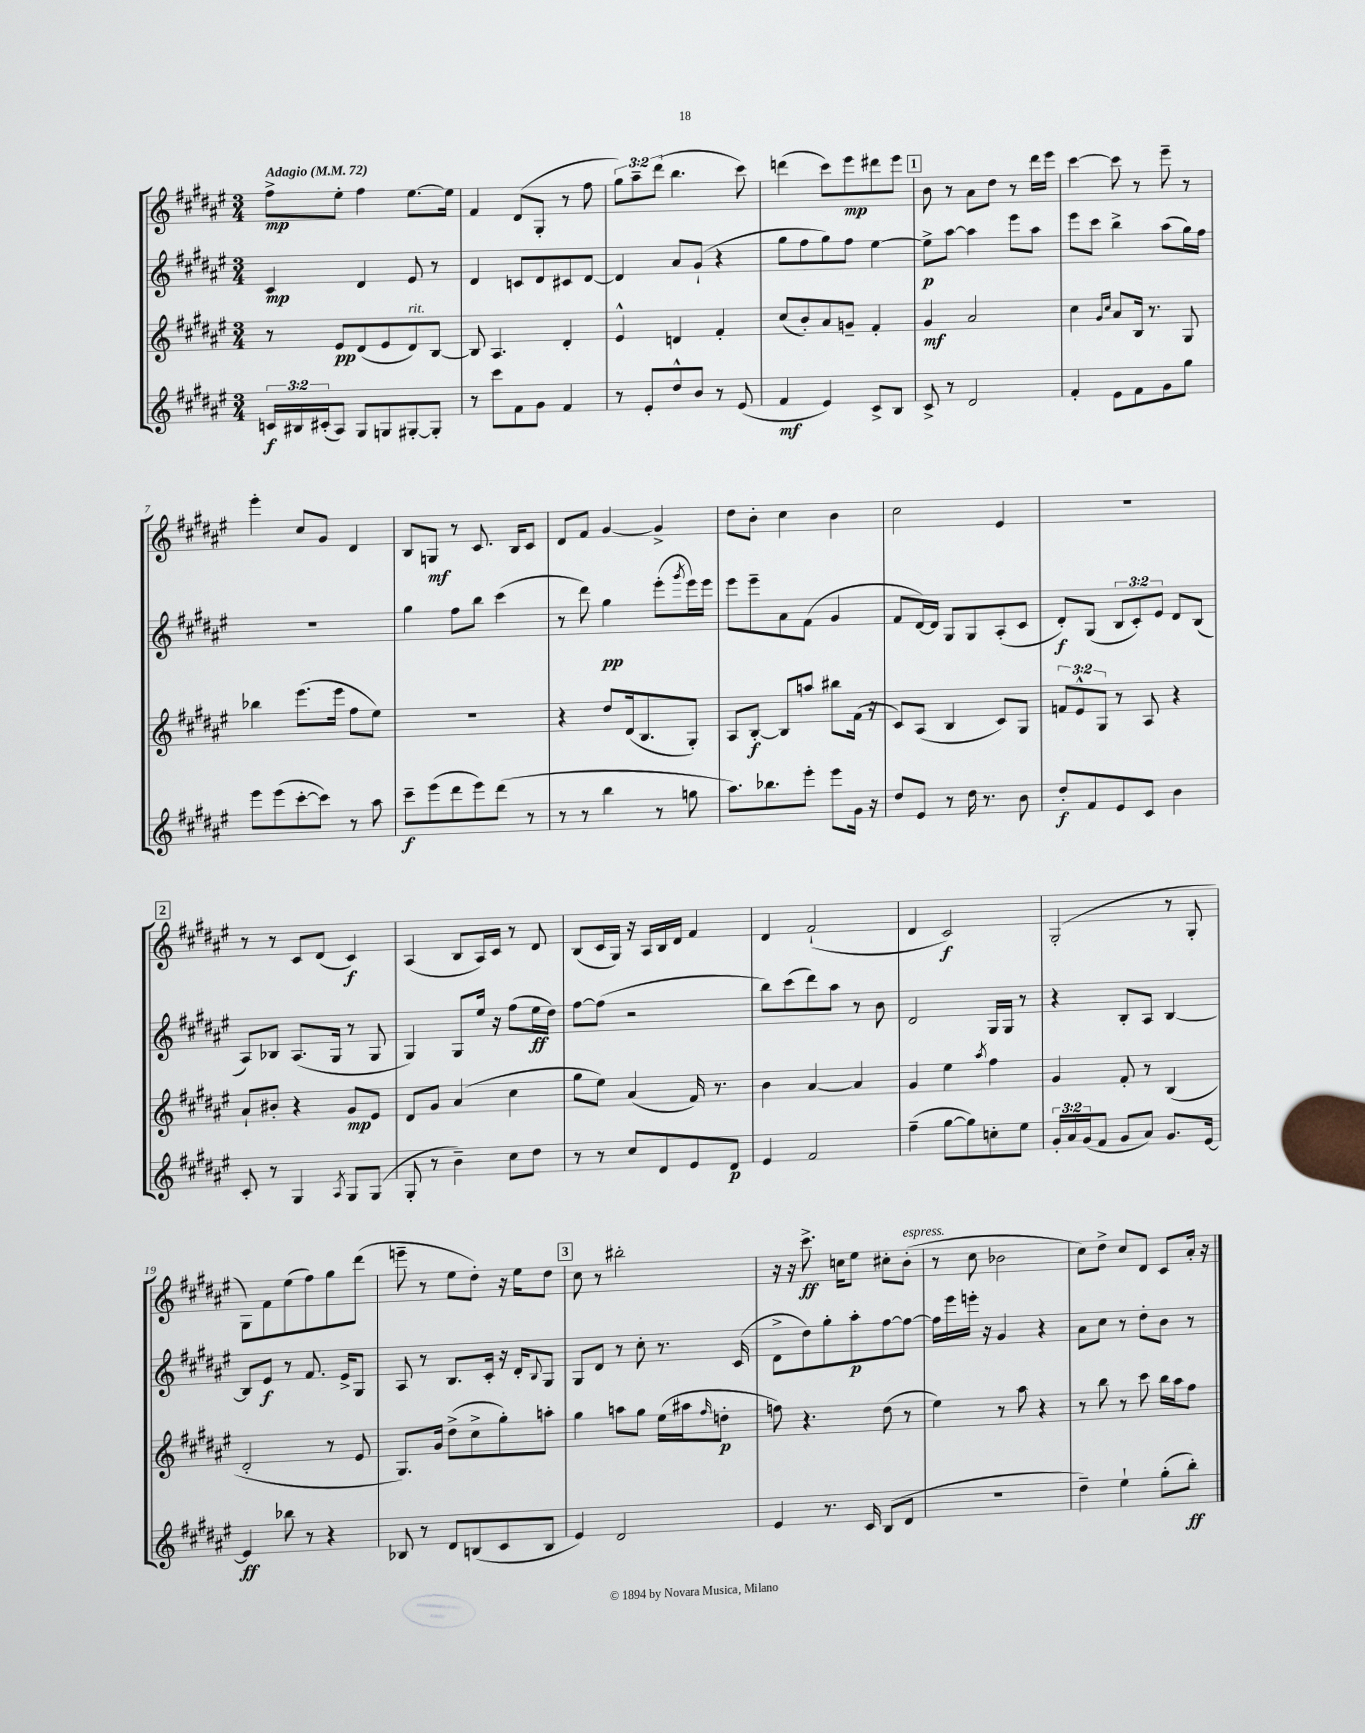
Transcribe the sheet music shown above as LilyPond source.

<<
\new StaffGroup <<
\new Staff = "s0" {
    \clef treble \key fis \major \numericTimeSignature \time 3/4 \override Staff.TupletNumber.text = #tuplet-number::calc-fraction-text \tempo "Adagio" 4 = 72
    fis''8->\mp eis''8-. fis''4 eis''8.~ eis''16 |
    fis'4 dis'8( gis8-. r8 fis''8 |
    \tuplet 3/2 { gis''8) ais''8-- dis'''8( } b''4. cis'''8) |
    d'''4( cis'''8) eis'''8\mp dis'''8 eis'''8 |
    \mark \markup { \box "1" } b'8 r8 ais'8 dis''8 r8 dis'''16 eis'''16 |
    cis'''4~ cis'''8 r8 eis'''8-- r8 |
    eis'''4-. cis''8 gis'8 dis'4 |
    b8 g8\mf r8 cis'8. b16 cis'8 |
    dis'8 fis'8 gis'4~ gis'4-> |
    dis''8 b'8-. cis''4 b'4 |
    cis''2 eis'4 |
    R2. |
    \mark \markup { \box "2" } r8 r8 cis'8 dis'8( cis'4\f) |
    ais4( b8 ais16) cis'16 r8 dis'8 |
    b8( cis'16 gis16) r16 ais16 b16 dis'16 fis'4 |
    dis'4 fis'2-!( |
    dis'4 cis'2\f) |
    gis2-.( r8 gis8-. |
    gis8) fis'8 eis''8( fis''8) gis''8 dis'''8( |
    e'''8-- r8 eis''8 dis''8-.) r16 eis''16 dis''8 |
    \mark \markup { \box "3" } cis''8 r8 bis''2-. |
    r16 r16 cis'''8.->\ff c''16 eis''8 cis''8-. b'8-.^\markup { \italic "espress." }( |
    r8 cis''8 bes'2 |
    cis''8) dis''8-> cis''8 dis'8 cis'8 ais'16-. r16 \bar "|." |
}
\new Staff = "s1" {
    \clef treble \key fis \major \numericTimeSignature \time 3/4 \override Staff.TupletNumber.text = #tuplet-number::calc-fraction-text
    cis'4\mp dis'4 eis'8 r8 |
    dis'4 c'8 dis'8 cis'8 dis'8~ |
    dis'4 ais'8 gis'8-!( r4 |
    gis''8 fis''8 gis''8) fis''8 eis''4~ |
    \mark \markup { \box "1" } eis''8->\p ais''8~ ais''4 eis'''8 ais''8 |
    eis'''8 cis'''8 b''4-> ais''8( gis''16) fis''16 |
    R2. |
    gis''4 fis''8 b''8 cis'''4( |
    r8 dis'''8) gis''4\pp eis'''8-.( \acciaccatura { gis'''8 } eis'''16) eis'''16 |
    eis'''8 eis'''8-- ais'8 fis'8( gis'4 |
    fis'8 dis'16~) dis'16 gis8 gis8 ais8-.( cis'8 |
    dis'8-.\f) gis8( \tuplet 3/2 { b8 cis'8-.) eis'8 } dis'8 b8( |
    \mark \markup { \box "2" } ais8) bes8 ais8.( gis16 r8 gis8 |
    gis4) gis8 eis''16 r16 fis''8( eis''16\ff dis''16) |
    fis''8~ fis''8( r2 |
    b''8) cis'''8( dis'''8) ais''8 r8 b'8 |
    dis'2 gis16 gis16 r8 |
    r4 b8-. ais8 b4~ |
    b8 eis'8\f r8 fis'8. eis'16-> gis8 |
    ais8 r8 b8. cis'16-. r16 dis'16-. \appoggiatura { b8 } gis8 |
    \mark \markup { \box "3" } gis8 dis'8 r8 cis''8-. r8. cis'16( |
    dis'8-> dis''8) gis''8-. ais''8-.\p fis''8~ fis''8~ |
    fis''16 eis'''16 e'''16-. r16 gis'4 r4 |
    ais'8 cis''8 r8 dis''8-. b'8 r8 \bar "|." |
}
\new Staff = "s2" {
    \clef treble \key fis \major \numericTimeSignature \time 3/4 \override Staff.TupletNumber.text = #tuplet-number::calc-fraction-text
    r8 eis'8\pp dis'8( eis'8 dis'8^\markup { \italic "rit." }) b8~ |
    b8 ais4. dis'4-. |
    eis'4-^ d'4 fis'4-. |
    cis''8( b'8-.) ais'8 g'8-- fis'4-. |
    \mark \markup { \box "1" } gis'4\mf ais'2 |
    cis''4 \grace { gis'16 cis''16 } ais'8 b16 r8. gis8 |
    bes''4 eis'''8.( eis'''16 fis''8 eis''8) |
    R2. |
    r4 dis''8 dis'16( b8. gis8-.) |
    ais8 b8~-.\f b8 a''8 bis''8 fis'16( r16 |
    cis'8) ais8( b4 cis'8) gis8 |
    \tuplet 3/2 { f'8 eis'8-^ gis8 } r8 ais8 r4 |
    \mark \markup { \box "2" } ais'8-! bis'8-. r4 gis'8\mp eis'8 |
    dis'8 gis'8 ais'4( cis''4 |
    gis''8 eis''8) ais'4( fis'16) r8. |
    b'4 ais'4~ ais'4 |
    gis'4 eis''4 \acciaccatura { ais''8 } fis''4 |
    gis'4 fis'8-. r8 b4( |
    dis'2-. r8 eis'8 |
    gis8.) gis'16 dis''8->( cis''8-> gis''8-.) a''8-. |
    \mark \markup { \box "3" } gis''4 a''8 gis''8 eis''16( ais''16 \grace { fis''16 } d''8-.\p |
    f''8) r4. dis''8( r8 |
    eis''4) r8 ais''8 r4 |
    r8 b''8 r8 cis'''8 b''16 ais''16 fis''8 \bar "|." |
}
\new Staff = "s3" {
    \clef treble \key fis \major \numericTimeSignature \time 3/4 \override Staff.TupletNumber.text = #tuplet-number::calc-fraction-text
    \tuplet 3/2 { c'16\f bis16 cis'16-.( } ais8) gis8 g8 gis8~-. gis8-. |
    r8 cis'''8 fis'8 gis'8 fis'4 |
    r8 eis'8-. dis''8-^ b'8 r8 eis'8( |
    fis'4\mf eis'4) cis'8-> b8 |
    \mark \markup { \box "1" } cis'8-> r8 dis'2 |
    fis'4-. eis'8 fis'8 gis'8 gis''8 |
    eis'''8 eis'''8( cis'''8~-. cis'''8) r8 ais''8 |
    cis'''8--\f eis'''8( dis'''8 eis'''8) dis'''8( r8 |
    r8 r8 b''4 r8 g''8 |
    ais''8.) bes''8. eis'''8-. eis'''8 gis'16 r16 |
    dis''8 eis'8 r8 dis''16 r8. b'8 |
    dis''8-.\f fis'8 eis'8 cis'8 b'4 |
    \mark \markup { \box "2" } cis'8-. r8 gis4 \acciaccatura { ais8 } gis8 gis8( |
    gis8-. r8 b'4--) cis''8 dis''8 |
    r8 r8 cis''8 dis'8 eis'8 dis'8\p |
    eis'4 fis'2 |
    fis''4--( gis''8~ gis''8) c''8-. eis''8 |
    \tuplet 3/2 { gis'16-. ais'16 gis'16( } fis'8 gis'8 ais'8) gis'8. eis'16~ |
    eis'4\ff bes''8 r8 r4 |
    bes8 r8 dis'8 b8( cis'8 b8 |
    \mark \markup { \box "3" } eis'4) dis'2 |
    eis'4 r8. cis'16 b8( dis'8 |
    R2. |
    dis''4--) eis''4-! gis''8-.( b''8-.\ff) \bar "|." |
}
>>
>>
